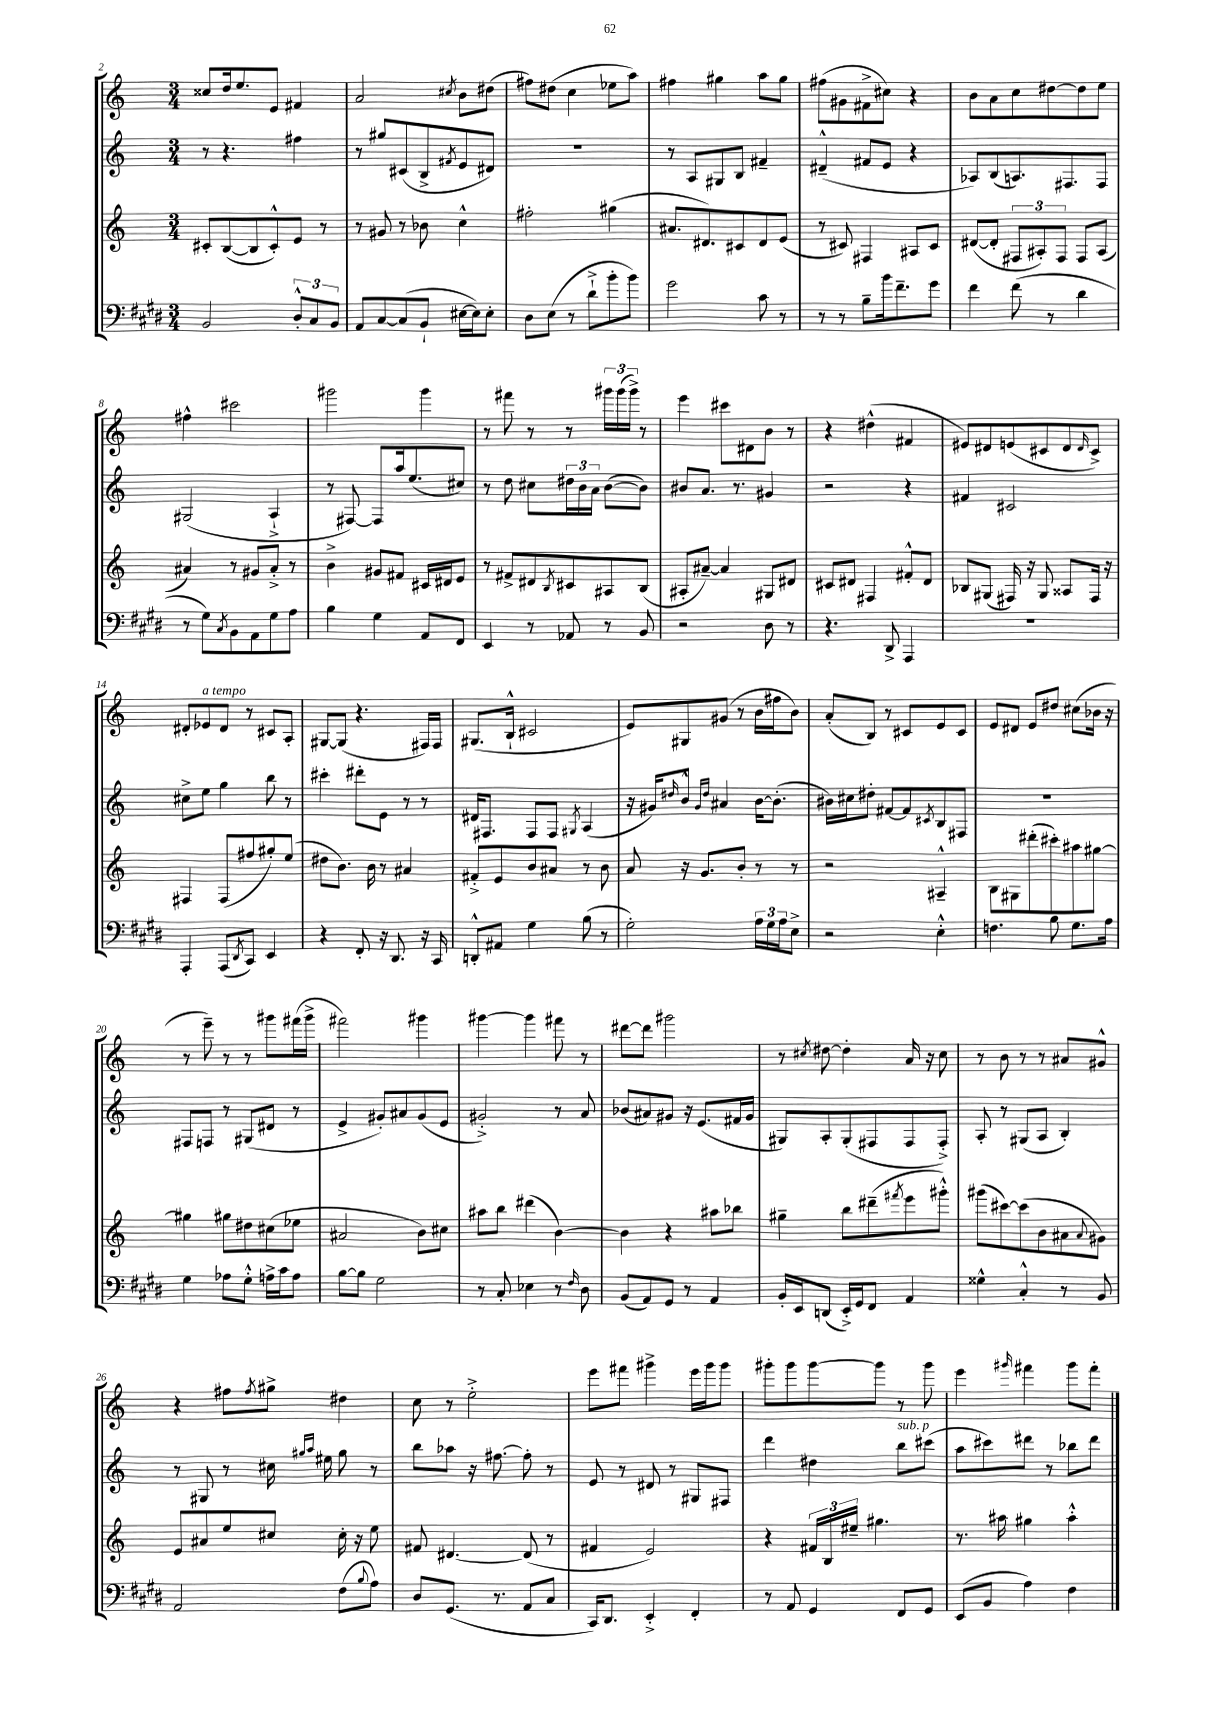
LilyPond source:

<<
\new StaffGroup <<
\new Staff = "s0" {
    \clef treble \key c \major \numericTimeSignature \time 3/4
    cisis''8 d''16 e''8. e'8 fis'4 |
    a'2 \acciaccatura { cis''8 } b'8 dis''8( |
    fis''8) dis''8( c''4 ees''8 a''8) |
    fis''4 gis''4 a''8 gis''8 |
    fis''8( gis'8 fis'8-> cis''8) r4 |
    b'8 a'8 c''8 dis''8~ dis''8 e''8 |
    fis''4-^ cis'''2 |
    gis'''2 gis'''4 |
    r8 fis'''8 r8 r8 \tuplet 3/2 { gis'''16 gis'''16( gis'''16->) } r8 |
    e'''4 cis'''8 dis'8 b'8 r8 |
    r4 dis''4-^( fis'4 |
    eis'8) dis'8 e'8( cis'8 dis'8 \grace { dis'16 } cis'8->) |
    dis'8-. ees'8^\markup { \italic "a tempo" } dis'8 r8 cis'8 a8-. |
    gis8~ gis8( r4. fis16) fis16 |
    gis8.( b16-!-^ cis'2 |
    e'8) gis8 gis'8( r8 b'16 fis''16 b'8) |
    a'8-.( b8) r8 cis'8 e'8 cis'8 |
    e'8 dis'8 e'8 dis''8 cis''8( bes'16 r16 |
    r8 e'''8--) r8 r8 gis'''8 fis'''16( gis'''16-> |
    fis'''2) gis'''4 |
    gis'''4~ gis'''4 fis'''8 r8 |
    dis'''8~ dis'''8 gis'''2 |
    r8 \acciaccatura { cis''8 } dis''8~ dis''4-. a'16 r16 cis''8 |
    r8 b'8 r8 r8 ais'8 gis'8-^ |
    r4 fis''8 \acciaccatura { fis''8 } gis''8-> dis''4 |
    c''8 r8 e''2-.-> |
    e'''8 fis'''8 gis'''4-> e'''16 gis'''16 gis'''8 |
    gis'''8-. gis'''8 gis'''8~ gis'''8 r8 gis'''8 |
    e'''4 \grace { gis'''16 } fis'''4 gis'''8 fis'''8-. \bar "|." |
}
\new Staff = "s1" {
    \clef treble \key c \major \numericTimeSignature \time 3/4
    r8 r4. fis''4 |
    r8 gis''8 cis'8( b8-> \acciaccatura { fis'8 } e'8 dis'8) |
    r2. |
    r8 a8 gis8 b8 fis'4-- |
    dis'4---^( fis'8 e'8 r4 |
    aes8) b8( a8.) fis8. fis8 |
    gis2( a4-!-> |
    r8 fis8~) fis8 a''16 e''8.( cis''8) |
    r8 d''8 cis''8 \tuplet 3/2 { dis''16 b'16 a'16 } b'8~( b'8) |
    bis'8 a'8. r8. gis'4 |
    r2 r4 |
    fis'4 cis'2 |
    cis''8-> e''8 g''4 b''8 r8 |
    cis'''4-. dis'''8-. e'8 r8 r8 |
    dis'16 fis8. fis8 fis8 \acciaccatura { gis8 } a4( |
    r16 gis'16) \grace { dis''16 } b'8-^ \grace { gis'16 dis''16 } ais'4 b'16~ b'8.-.( |
    bis'16) cis''16 dis''8-. fis'8~ fis'8 \acciaccatura { cis'8 } b8 fis8 |
    R2. |
    fis8 f8 r8 gis8( dis'8 r8 |
    e'4-> gis'8-.) ais'8 gis'8( e'8 |
    gis'2-.->) r8 a'8 |
    bes'8( ais'8) gis'8 r16 e'8.( fis'16 gis'16 |
    gis8) a8-. gis8-.( fis8 fis8 fis8-.->) |
    a8-. r8 gis8( a8 b4-.) |
    r8 gis8 r8 cis''16 \grace { gis''16 a''16 } eis''16 gis''8 r8 |
    b''8 aes''8 r16 fis''8.~ fis''8-. r8 |
    e'8 r8 dis'8 r8 gis8 fis8 |
    d'''4 dis''4 b''8^\markup { \italic "sub. p" } cis'''8( |
    a''8 cis'''8) dis'''8 r8 bes''8 dis'''8 \bar "|." |
}
\new Staff = "s2" {
    \clef treble \key c \major \numericTimeSignature \time 3/4
    cis'8-. b8~( b8 cis'8-.-^) e'8 r8 |
    r8 gis'8 r8 bes'8 c''4-^ |
    fis''2-. gis''4( |
    ais'8. dis'8.) cis'8 dis'8 e'8( |
    r8 cis'8) fis4 ais8 cis'8 |
    dis'8~( dis'8-. \tuplet 3/2 { fis8 ais8-.) fis8 } fis8 ais8( |
    ais'4) r8 gis'8 ais'8-.-> r8 |
    b'4-> gis'8 fis'8 cis'16 dis'16 e'8 |
    r8 fis'8-> dis'8 \acciaccatura { b8 } cis'8 ais8 b8( |
    ais8-. ais'8~--) ais'4 gis8 dis'8 |
    cis'8 dis'8 fis4 fis'8-.-^ dis'8 |
    bes8 gis8( fis16) r16 gis8 aisis8 fis16 r16 |
    fis4 fis8( fis''8 gis''8-.) e''8( |
    dis''8 b'8.) b'16 r8 ais'4 |
    fis'8-.-> e'8 b'8 ais'8 r8 b'8 |
    a'8 r16 g'8. b'8-. r8 r8 |
    r2 ais4---^ |
    b8 gis8 dis'''8-.( cis'''8-.) ais''8 gis''8~ |
    gis''4 gis''8 dis''8 cis''8( ees''8 |
    ais'2 b'8) cis''8 |
    ais''8 b''8 dis'''4( b'4~) |
    b'4 r4 ais''8 bes''8 |
    gis''4-- b''8 dis'''8--( \acciaccatura { fis'''8 } e'''8 gis'''8-.-^) |
    gis'''8( cis'''8~) cis'''8( b'8 ais'8 \appoggiatura { ais'8 } gis'8) |
    e'8 ais'8 e''8 cis''8 cis''16-. r16 e''8 |
    fis'8 dis'4.~ dis'8( r8 |
    fis'4 e'2) |
    r4 \tuplet 3/2 { fis'16 b16 eis''16-- } gis''4. |
    r8. ais''16 gis''4 ais''4-.-^ \bar "|." |
}
\new Staff = "s3" {
    \clef bass \key e \major \numericTimeSignature \time 3/4
    b,2 \tuplet 3/2 { dis8-.-^ cis8 b,8 } |
    a,8 cis8~ cis8( b,8-! eis16~ eis16) eis8-. |
    dis8 e8( r8 dis'8-!-> b'8-. b'8) |
    gis'2 cis'8 r8 |
    r8 r8 b8-- b'16 fis'8.-- gis'8 |
    fis'4 fis'8( r8 dis'4 |
    r8 gis8) \acciaccatura { cis8 } b,8 a,8 gis8 a8 |
    b4 gis4 a,8 fis,8 |
    e,4 r8 aes,8 r8 b,8 |
    r2 dis8 r8 |
    r4. dis,8-> a,,4 |
    R2. |
    a,,4-. a,,8( \acciaccatura { dis,8 } cis,8) e,4 |
    r4 fis,8-. r16 dis,8. r16 cis,16 |
    d,8-.-^ ais,8 gis4 b8( r8 |
    gis2-.) \tuplet 3/2 { a16 gis16 a16 } e8-> |
    r2 e4-.-^ |
    f4. b8 gis8. a16 |
    gis4 aes8 gis8-.-^ a16-> cis'16 a8 |
    b8~ b8 gis2 |
    r8 cis8-. ees4 r8 \grace { fis16 } dis8 |
    b,8( a,8) gis,8 r8 a,4 |
    b,16-. e,16 d,8( e,16-.->) gis,16 fis,8 a,4 |
    gisis4-^ cis4-.-^ r8 b,8 |
    a,2 fis8( \appoggiatura { b8 } a8) |
    dis8 gis,8.( r8. a,8 cis8 |
    cis,16) dis,8. e,4-.-> fis,4-. |
    r8 a,8 gis,4 fis,8 gis,8 |
    e,8( b,8 a4) fis4 \bar "|." |
}
>>
>>
\layout { \context { \Score currentBarNumber = #2 } }
